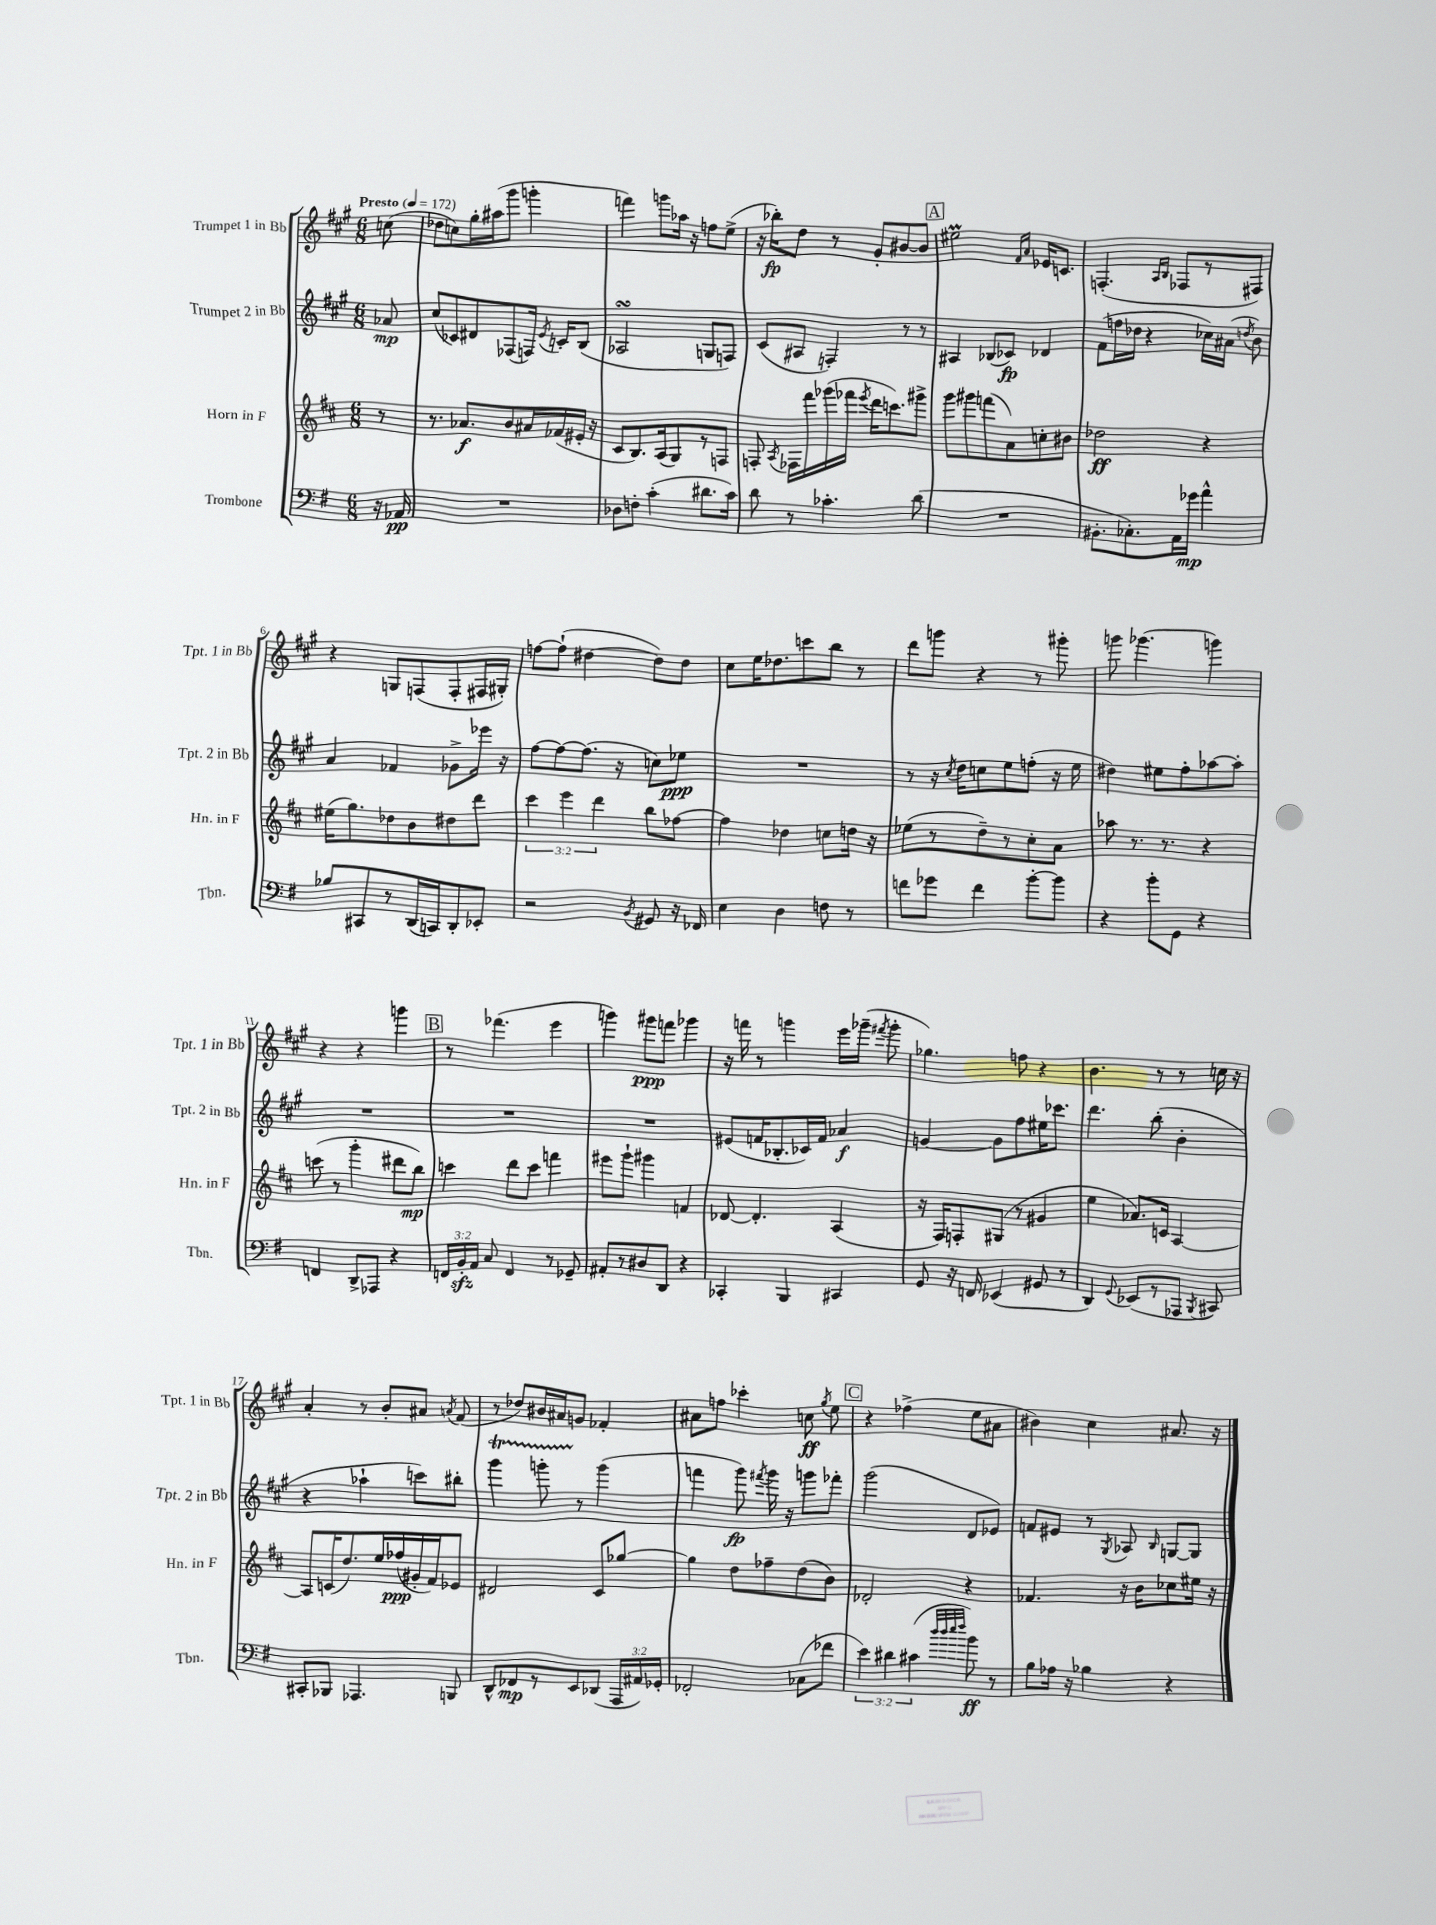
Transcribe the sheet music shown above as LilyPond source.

<<
\new StaffGroup <<
\new Staff = "s0" \with { instrumentName = "Trumpet 1 in Bb" shortInstrumentName = "Tpt. 1 in Bb" } {
    \clef treble \key a \major \numericTimeSignature \time 6/8 \partial 8 \tempo "Presto" 4 = 172
    \autoBeamOff c''8( |
    des''8[ c''8) gis''16-. ais''16( gis'''8] g'''4-. |
    f'''4) g'''8[ aes''16] r16 f''8[ e''8]->( |
    r16 bes''16[-.\fp) d''8] r8 gis'8[-. bis'8~ bis'8] |
    \mark \markup { \box "A" } eis''2\prall \grace { fis'16[ a'16] } ees'16[ c'8.] |
    f4.-.( \grace { a16[ b16] } fes8[ r8 fis8]) |
    r4 g8[ f8( f8-. fis16 gis16]-.) |
    f''8[~ f''8]-!( dis''4~ dis''8[) dis''8] |
    cis''8[ e''16 des''8. c'''8 b''8] r8 |
    d'''8[ g'''8] r4 r8 gis'''8-. |
    g'''8 ges'''4.( g'''4) |
    r4 r4 g'''4 |
    \mark \markup { \box "B" } r8 fes'''4.( e'''4 |
    g'''4) gis'''8[\ppp f'''8] ges'''4 |
    r16 f'''16 r8 g'''4 e'''16[ ges'''16]--( \acciaccatura { fis'''8 } ges'''8-. |
    ges''4.) f''8 r4 |
    b'4. r8 r8 c''16 r16 |
    a'4-. r8 b'8[-. ais'8] \acciaccatura { a'8 } fis'8( |
    r8 des''8[) bis'16 ais'16 g'8] fes'4-. |
    ais'8[ f''8] ces'''4-. c''8\ff \acciaccatura { gis''8 } e''8 |
    \mark \markup { \box "C" } r4 fes''4->( e''8[ ais'8] |
    bis'4) cis''4 ais'8. r16 \bar "|." |
}
\new Staff = "s1" \with { instrumentName = "Trumpet 2 in Bb" shortInstrumentName = "Tpt. 2 in Bb" } {
    \clef treble \key a \major \numericTimeSignature \time 6/8 \partial 8
    \autoBeamOff aes'8\mp |
    cis''8[( ces'8) dis'8 fes8( f16]) \acciaccatura { e'8 } c'16[-. b8]( |
    aes2\turn g8[ f8]) |
    cis'8[( ais8] f4-.) r8 r8 |
    \mark \markup { \box "A" } ais4 bes8[( ces'8]\fp) des'4 |
    fis'8[( f''16 des''16] r4 ces''16[) ais'16]( \acciaccatura { d''8 } b'8) |
    a'4 fes'4 ges'8[-> ees'''16] r16 |
    fis''8[~ fis''8~ fis''8.]( r16 c''8[) ees''8]\ppp |
    R2. |
    r8 r16 \acciaccatura { cis''8 } d''16[ c''8 e''8 f''8]-.( r16 e''16 |
    dis''4) eis''8[ fis''8-. aes''8~ aes''8]-. |
    R2. |
    \mark \markup { \box "B" } R2. |
    R2. |
    eis'8[( f'16 bes8.-. ces'16) f'16] aes'4\f |
    g'4~ g'8[ fis''8 eis''16 ces'''8.] |
    d'''4. b''8-.( b'4-. |
    r4 aes''4-! c'''8[) bis''8]-. |
    gis'''4\startTrillSpan g'''8-. r8\stopTrillSpan g'''4( |
    f'''4 gis'''8\fp) \acciaccatura { fis'''8 } gis'''16 r16 g'''8[ fes'''8]-. |
    \mark \markup { \box "C" } gis'''2( d'8[ ees'8]) |
    f'8[ eis'8] r8 \acciaccatura { gis8 } aes8 \grace { b16 } g8[~ g8] \bar "|." |
}
\new Staff = "s2" \with { instrumentName = "Horn in F" shortInstrumentName = "Hn. in F" } {
    \clef treble \key d \major \numericTimeSignature \time 6/8 \override Staff.TupletNumber.text = #tuplet-number::calc-fraction-text \partial 8
    \autoBeamOff r8 |
    r8. aes'8.[\f b'8 ais'16 fes'16( eis'16]-. r16 |
    cis'8[ b8.) a16( g8) r8 f8] |
    f8-. \acciaccatura { a8 } fes16[ fis'''16 ges'''16( fes'''16] \acciaccatura { e'''8 } d'''16[ c'''8.) gis'''8]-> |
    \mark \markup { \box "A" } g'''8[ gis'''8 f'''8( a'8) c''8-. bis'8] |
    des''2\ff r4 |
    eis''16[( g''8.) des''8 b'8 dis''8 d'''8] |
    \tuplet 3/2 { cis'''4 e'''4 d'''4 } b''8[ fes''8]~ |
    fes''4 des''4 c''8[ d''16] r16 |
    ees''8[( r8 d''8--) r8 cis''8-. a'8] |
    aes''8 r8. r8. r4 |
    c'''8( r8 g'''4-. dis'''8[ b''8]\mp) |
    \mark \markup { \box "B" } c'''4 d'''8[ c'''8] f'''4 |
    eis'''8[ g'''8]-! gis'''4 f'4 |
    des'8~ des'4.-. a4( |
    r16 fis16[) f8-. gis8]( r8 gis'4 |
    e''4 aes'8.[) c'16] a4~ |
    a8[ c'16( d''8.) e''16 fes''16\ppp( gis'16-. fis'16) ees'8] |
    dis'2 cis'8[ ges''8]~ |
    ges''4 d''8[ fes''8-- d''8( b'8]) |
    \mark \markup { \box "C" } des'2-. r4 |
    fes'4. r16 b'16[ ces''8 eis''16] r16 \bar "|." |
}
\new Staff = "s3" \with { instrumentName = "Trombone" shortInstrumentName = "Tbn." } {
    \clef bass \key g \major \numericTimeSignature \time 6/8 \override Staff.TupletNumber.text = #tuplet-number::calc-fraction-text \partial 8
    \autoBeamOff r16 aes,16\pp |
    R2. |
    des8[ f8]-. c'4-.( dis'8.[ c'16]) |
    d'8 r8 ces'4.-. d'8( |
    \mark \markup { \box "A" } R2. |
    bis,8.[-. ces8.-.) a,16 ges'16]\mp a'4-^ |
    bes8[ cis,8 r8 d,16( c,16) d,8-. ees,8]-. |
    r2 \acciaccatura { b,8 } gis,8 r16 fes,16 |
    e4 d4 f8 r8 |
    f'8[ ges'8] f'4 b'8[~-. b'8] |
    r4 b'8[-. g,8] r4 |
    f,4 d,8[-> aes,,8] r4 |
    \mark \markup { \box "B" } \tuplet 3/2 { f,16[ b,16-.\sfz a,16] } c8 f,4 r8 ges,8-- |
    ais,8[-. r8 dis8 d,8] r4 |
    ces,4-. b,,4 cis,4 |
    g,8 r16 f,16 ees,4( gis,8 r8 |
    d,4) \appoggiatura { g,8 } ees,8[( r8 aes,,8] \acciaccatura { b,,8 } cis,8) |
    cis,8[-. bes,,8] aes,,4. b,,8 |
    d,8[-^ fes,8\mp r8 e,8 des,8]( \tuplet 3/2 { a,,16[ ais,16) ges,16]-. } |
    fes,2-. ces8[( fes'8] |
    \mark \markup { \box "C" } \tuplet 3/2 { e'4) dis'4 cis'4( } \grace { d''32[ d''32 e''32 fis''32] } b'8\ff) r8 |
    b8[ aes16] r16 bes4 r4 \bar "|." |
}
>>
>>
